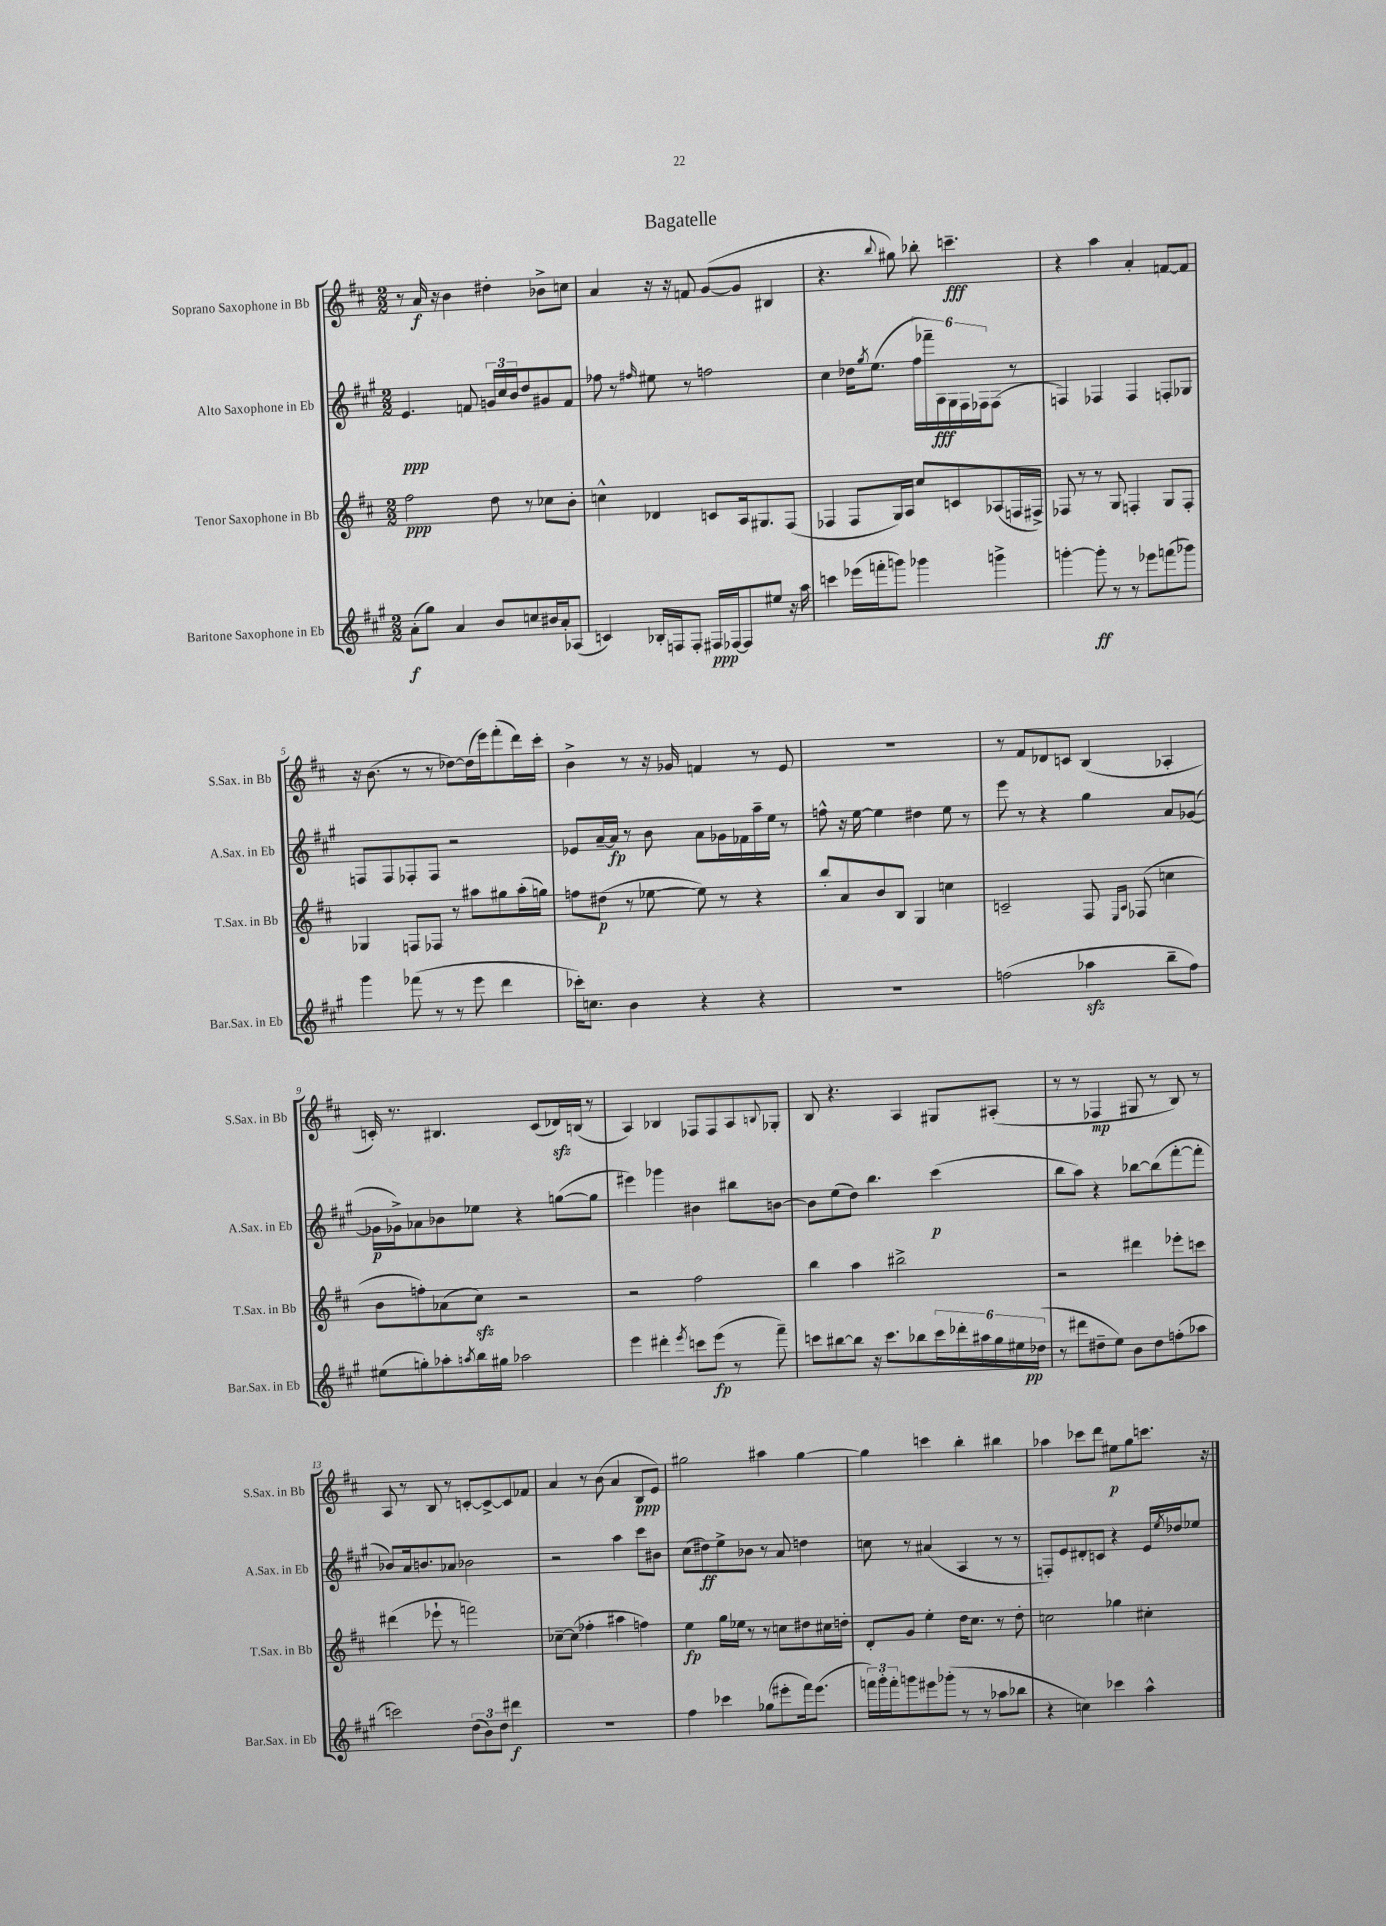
\header { title = "Bagatelle" }
<<
\new StaffGroup <<
\new Staff = "s0" \with { instrumentName = "Soprano Saxophone in Bb" shortInstrumentName = "S.Sax. in Bb" } {
    \clef treble \key d \major \numericTimeSignature \time 2/2
    r8 a'16\f r16 b'4 dis''4-. bes'8-> c''8 |
    a'4 r16 r16 f'8 g'8~( g'8 bis4 |
    r4. \appoggiatura { b''8 } gis''8) bes''8-. c'''4.--\fff |
    r4 a''4 a'4-. f'8~ f'8 |
    r16 b'8.( r8 r8 des''8~) des''16( e'''16) fis'''8-.( d'''16) cis'''16-. |
    b'4-> r8 r16 ges'16 f'4 r8 e'8 |
    R1 |
    r8 fis'8 des'8 c'8 b4( aes4-. |
    c'16-.) r8. bis4. c'8( des'16\sfz) b16( r8 |
    a4) bes4 fes8 fes8 a8 \appoggiatura { b8 } ges8-. |
    b8 r4. a4 gis8 ais8-.( |
    r8 r8 fes4\mp gis8 r8 b8) r8 |
    a8 r8 b8 r8 c'8~-. c'8~-> c'8 fes'8 |
    a'4 r8 b'8( a'4 b8\ppp e'8) |
    gis''2 ais''4 gis''4~ |
    gis''4 c'''4 b''4-. bis''4 |
    aes''4 ces'''8 d'''8 eis''8\p g''8 c'''8. r16 \bar "|." |
}
\new Staff = "s1" \with { instrumentName = "Alto Saxophone in Eb" shortInstrumentName = "A.Sax. in Eb" } {
    \clef treble \key a \major \numericTimeSignature \time 2/2
    e'4.\ppp f'8 \tuplet 3/2 { g'16 cis''16 b'16 } d''8 gis'8 f'8 |
    fes''8 r8 \grace { fis''16 } eis''8 r8 f''2 |
    cis''4 des''16 \acciaccatura { gis''8 } e''8.( \tuplet 6/4 { fis''16 fes'''16--) a16\fff gis16 fis16 fes16 } fes8( r8 |
    f4) fes4 fes4 f8-. ges8 |
    f8 f8 fes8-. fes8 r2 |
    ees'8 a'16~-- a'16\fp r8 b'8 a'8 ges'16 fes'16 a''16-- e''16 r8 |
    f''8-^ r16 e''16~ e''4 dis''4 e''8 r8 |
    e'''8 r8 r4 gis''4 a'8 ges'8~( |
    ges'16\p ges'16->) aes'8 bes'8 ees''8 r4 g''8~( g''8 |
    eis'''4) ges'''4 bis'4 bis''8 b'8~ |
    b'8 e''8( d''8) b''4. cis'''4\p( |
    b''8 a''8) r4 bes''8~ bes''8( fis'''8~-. fis'''8-. |
    bes'8) a'16 b'8. aes'8 bes'2 |
    r2 a''4 cis'''8 bis'8 |
    cis''8( dis''8\ff) e''8-> bes'8 r8 a'8 d''4 |
    c''8 r8 ais'4( a4 r8 r8 |
    f8-.) e'8 dis'8-. c'8 r4 e'16 \acciaccatura { e''8 } des''16 ees''8 \bar "|." |
}
\new Staff = "s2" \with { instrumentName = "Tenor Saxophone in Bb" shortInstrumentName = "T.Sax. in Bb" } {
    \clef treble \key d \major \numericTimeSignature \time 2/2
    fis''2\ppp d''8 r8 ces''8 b'8-. |
    c''4-^ des'4 c'8 a16 gis8. fis8( |
    fes4 fes8 g16) a16 cis''8 c'8 aes8( f16 fis16->) |
    fes8 r8 r8 g8 f4-. g8 f8-. |
    ges4 f8 fes8 r8 ais''8 gis''8 ais''16-.( g''16) |
    f''8 dis''8\p( r8 ees''8~ ees''8) r8 r4 |
    b''8-. a'8 b'8 b8 g4 c''4 |
    c'2-- fis8 \grace { e16 a16 } fes8( c''4 |
    b'8 f''8-.) aes'8( cis''8\sfz) r2 |
    r2 fis''2 |
    b''4 a''4 bis''2-> |
    r2 dis'''4 ees'''8-. c'''8 |
    dis'''4( ees'''8-! r8 f'''2) |
    ces''8~-- ces''8( fes''4-. ais''4 f''4) |
    e''4\fp g''16 ees''16 r8 r8 c''8 dis''8 cis''16 d''16-. |
    d'8-. g'8 e''4-. d''16 cis''8. r8 d''8-. |
    c''2 ges''4 cis''4-. \bar "|." |
}
\new Staff = "s3" \with { instrumentName = "Baritone Saxophone in Eb" shortInstrumentName = "Bar.Sax. in Eb" } {
    \clef treble \key a \major \numericTimeSignature \time 2/2
    a'8-.\f( gis''8) a'4 b'8 c''8 bis'16 a'16-. aes8( |
    c'4) bes16-. f16 f8-. fis16\ppp fes16~ fes8 eis''8 r16 a''16 |
    c'''4 ees'''16( f'''16-. g'''8) ges'''4 g'''4-> |
    g'''4~-. g'''8-.\ff r8 r8 ees'''8 f'''8( ges'''8) |
    gis'''4 fes'''8( r8 r8 e'''8 d'''4 |
    ces'''16-.) c''8. b'4 r4 r4 |
    R1 |
    f''2( aes''4\sfz b''8-- f''8) |
    eis''8( g''8-.) aes''8-. \acciaccatura { a''8 } b''16 gis''16 aes''2 |
    e'''4 dis'''4-. \acciaccatura { e'''8 } c'''8 e'''8\fp( r8 fis'''8--) |
    c'''8 bis''8~ bis''8 r16 c'''8. bes''8 \tuplet 6/4 { c'''16 des'''16-. ais''16 gis''16 eis''16 des''16\pp( } |
    r8 dis'''8 dis''8-- e''8) b'8 dis''8 f''8-.( aes''8 |
    c'''2) \tuplet 3/2 { d''8( b'8) d''8 } dis'''4\f |
    R1 |
    fis''4 ces'''4 ges''8( eis'''8-. fis'''16) eis'''8.( |
    \tuplet 3/2 { f'''16) gis'''16-. f'''16-. } g'''8 eis'''8 ges'''8-.( r8 r8 aes''8 bes''8 |
    r4 c''4) ces'''4 a''4-^ \bar "|." |
}
>>
>>
